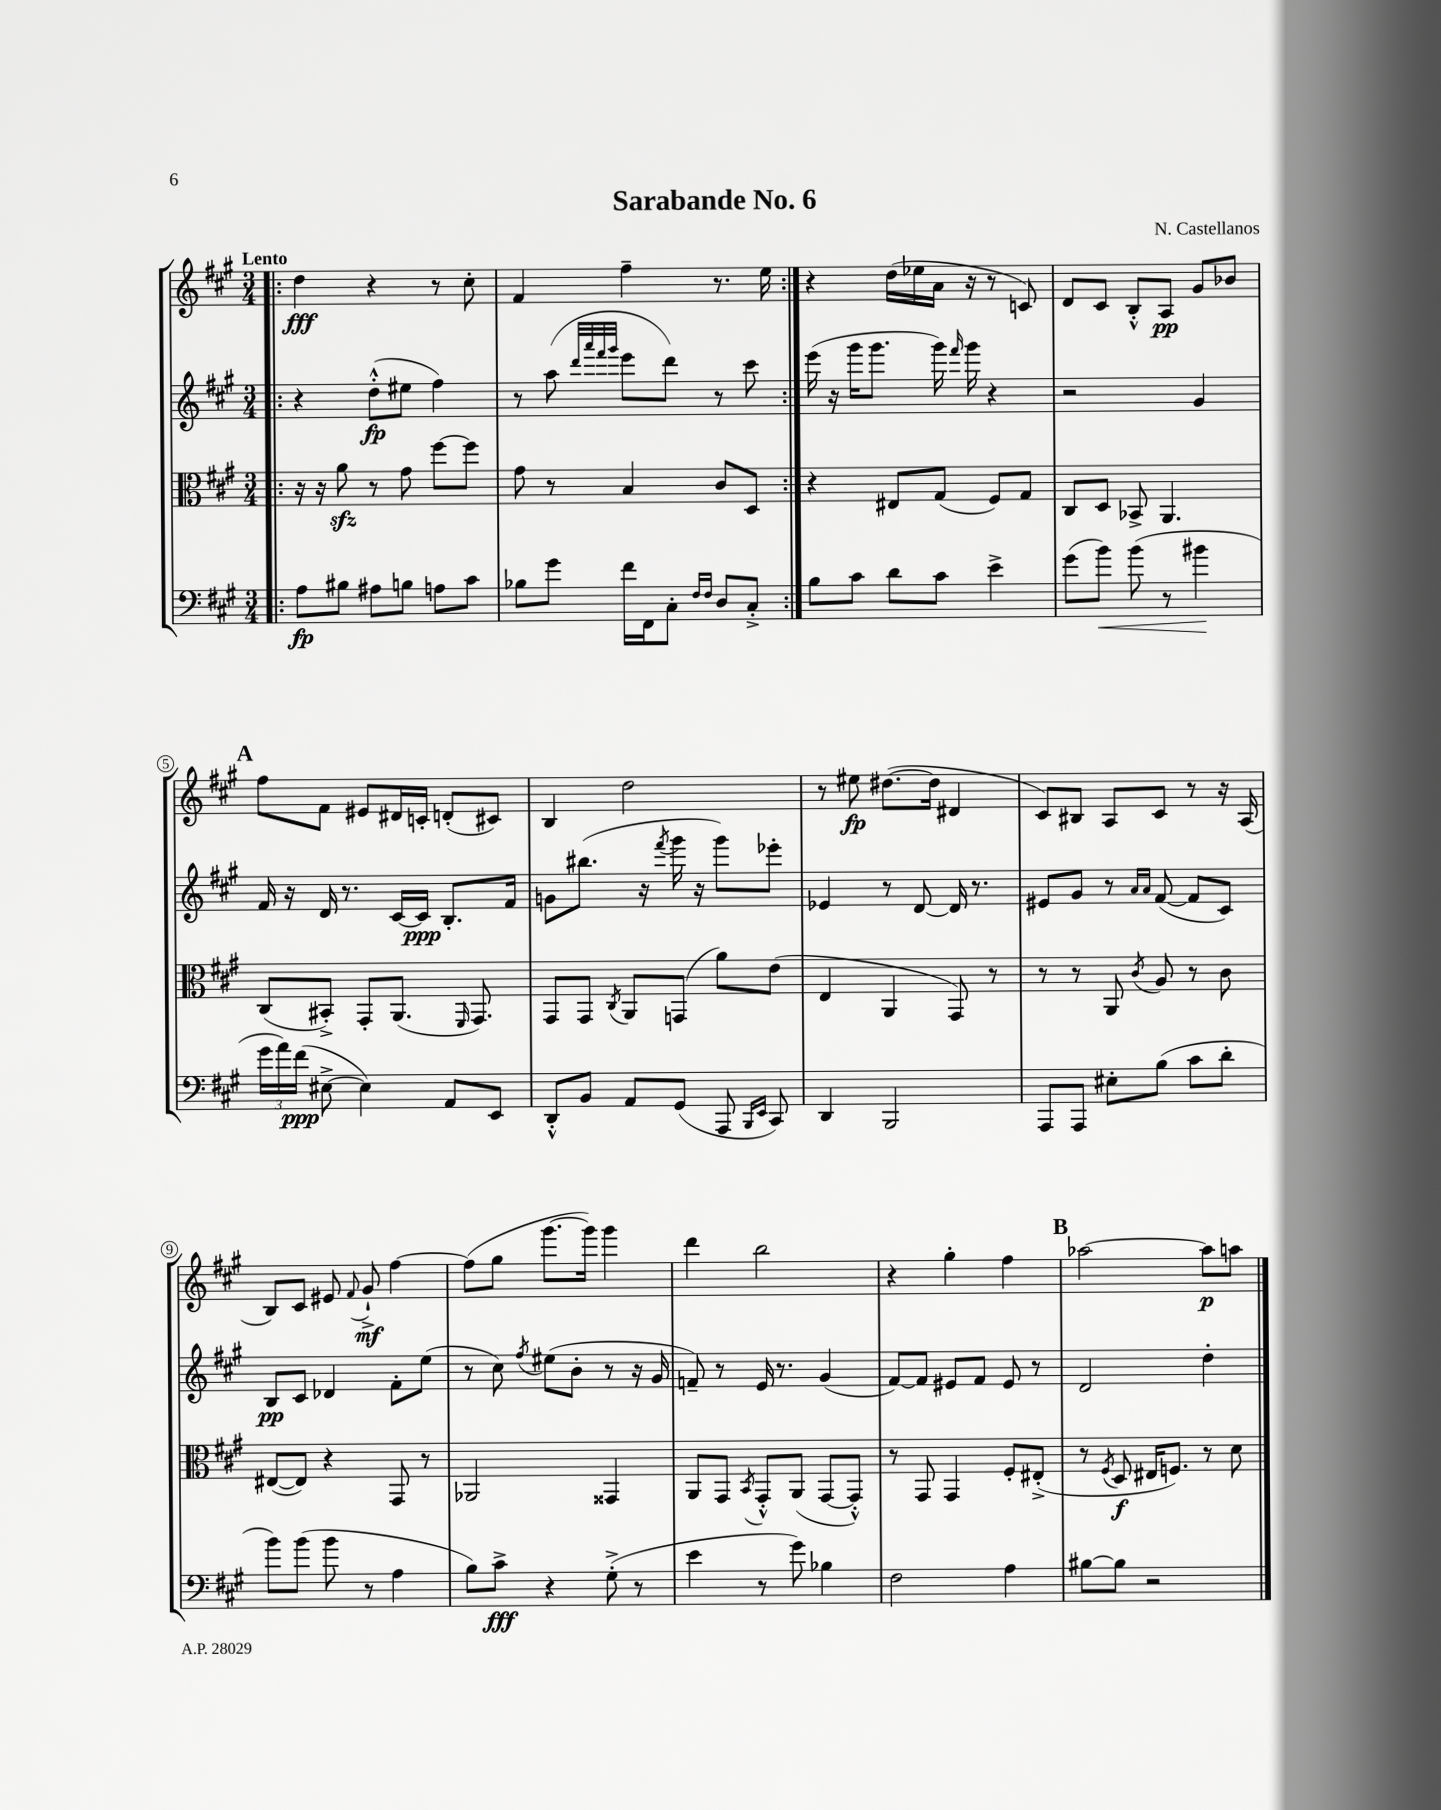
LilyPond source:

\header { title = "Sarabande No. 6" composer = "N. Castellanos" }
<<
\new StaffGroup <<
\new Staff = "s0" {
    \clef treble \key a \major \numericTimeSignature \time 3/4 \tempo "Lento"
    \autoBeamOff \repeat volta 2 { \bar ".|:" d''4\fff r4 r8 cis''8-. |
    fis'4 fis''4-- r8. e''16 | }
    r4 d''16[( ees''16 a'16] r16 r8 c'8) |
    d'8[ cis'8] b8[-.-^ a8]\pp gis'8[ bes'8] |
    \mark \markup { \bold "A" } fis''8[ fis'8] eis'8[ dis'16 c'16]-. d'8[-.( cis'8]) |
    b4 d''2 |
    r8 eis''8\fp dis''8.[~( dis''16] dis'4 |
    cis'8[) bis8] a8[ cis'8] r8 r16 a16( |
    b8[) cis'8] eis'8 \appoggiatura { fis'8 } gis'8-!->\mf fis''4~ |
    fis''8[( gis''8] gis'''8.[~ gis'''16]) gis'''4 |
    d'''4 b''2 |
    r4 gis''4-. fis''4 |
    \mark \markup { \bold "B" } aes''2~ aes''8[\p a''8] \bar "|." |
}
\new Staff = "s1" {
    \clef treble \key a \major \numericTimeSignature \time 3/4
    \autoBeamOff \repeat volta 2 { \bar ".|:" r4 d''8[-.-^\fp( eis''8] fis''4) |
    r8 a''8( \grace { d'''32[ a'''32 fis'''32 gis'''32] } e'''8[ d'''8]) r8 cis'''8 | }
    e'''16( r16 gis'''16[ gis'''8.] gis'''16) \grace { fis'''16 } gis'''16 r4 |
    r2 gis'4 |
    \mark \markup { \bold "A" } fis'16 r16 d'16 r8. cis'16[~ cis'16]\ppp b8.[-. fis'16] |
    g'8[ bis''8.]( r16 \acciaccatura { fis'''8 } gis'''16 r16 gis'''8[) ees'''8]-. |
    ees'4 r8 d'8~ d'16 r8. |
    eis'8[ gis'8] r8 \grace { a'16[ a'16] } fis'8~( fis'8[ cis'8]) |
    b8[\pp cis'8] des'4 fis'8[-. e''8]( |
    r8 cis''8) \acciaccatura { fis''8 } eis''8[( b'8]-. r8 r16 gis'16 |
    f'8--) r8 e'16 r8. gis'4( |
    fis'8[~) fis'8] eis'8[ fis'8] eis'8 r8 |
    \mark \markup { \bold "B" } d'2 d''4-. \bar "|." |
}
\new Staff = "s2" {
    \clef alto \key a \major \numericTimeSignature \time 3/4
    \autoBeamOff \repeat volta 2 { \bar ".|:" r16 r16 a'8\sfz r8 gis'8 fis''8[~ fis''8] |
    gis'8 r8 b4 cis'8[ d8] | }
    r4 eis8[ gis8]( fis8[) gis8] |
    cis8[ d8] bes,8-> a,4. |
    \mark \markup { \bold "A" } cis8[( bis,8]-.->) gis,8[-. a,8.]( \grace { fis,16 } gis,8.) |
    gis,8[ gis,8] \acciaccatura { cis8 } a,8[ g,8]( a'8[) e'8]( |
    e4 a,4 gis,8) r8 |
    r8 r8 a,8 \acciaccatura { cis'8 } a8 r8 cis'8 |
    eis8[~( eis8]) r4 gis,8 r8 |
    aes,2 gisis,4 |
    a,8[ gis,8] \acciaccatura { b,8 } gis,8[-.-^ a,8]( gis,8[~ gis,8]-.-^) |
    r8 gis,8 gis,4 fis8[-. eis8]-.->( |
    \mark \markup { \bold "B" } r8 \acciaccatura { fis8 } d8\f eis16[ f8.]) r8 d'8 \bar "|." |
}
\new Staff = "s3" {
    \clef bass \key a \major \numericTimeSignature \time 3/4
    \autoBeamOff \repeat volta 2 { \bar ".|:" a8[\fp bis8] ais8[ b8] a8[ cis'8] |
    bes8[ gis'8] fis'16[ fis,16 cis8]-. \grace { fis16[ fis16] } d8[ cis8]-.-> | }
    b8[ cis'8] d'8[ cis'8] e'4-> |
    gis'8[( b'8]\<) b'8( r8 bis'4\! |
    \mark \markup { \bold "A" } \tuplet 3/2 { gis'16[ a'16) fis'16]\ppp( } eis8~-> eis4) a,8[ e,8] |
    d,8[-.-^ b,8] a,8[ gis,8]( a,,8 \grace { b,,16[ e,16] } cis,8) |
    d,4 b,,2 |
    a,,8[ a,,8] eis8[-. b8]( cis'8[ d'8]-. |
    b'8[) b'8]( b'8 r8 a4 |
    b8[) cis'8]->\fff r4 gis8-.->( r8 |
    e'4 r8 gis'8) bes4 |
    fis2 a4 |
    \mark \markup { \bold "B" } bis8[~ bis8] r2 \bar "|." |
}
>>
>>
\layout { \context { \Score \override BarNumber.stencil = #(make-stencil-circler 0.1 0.3 ly:text-interface::print) } }
